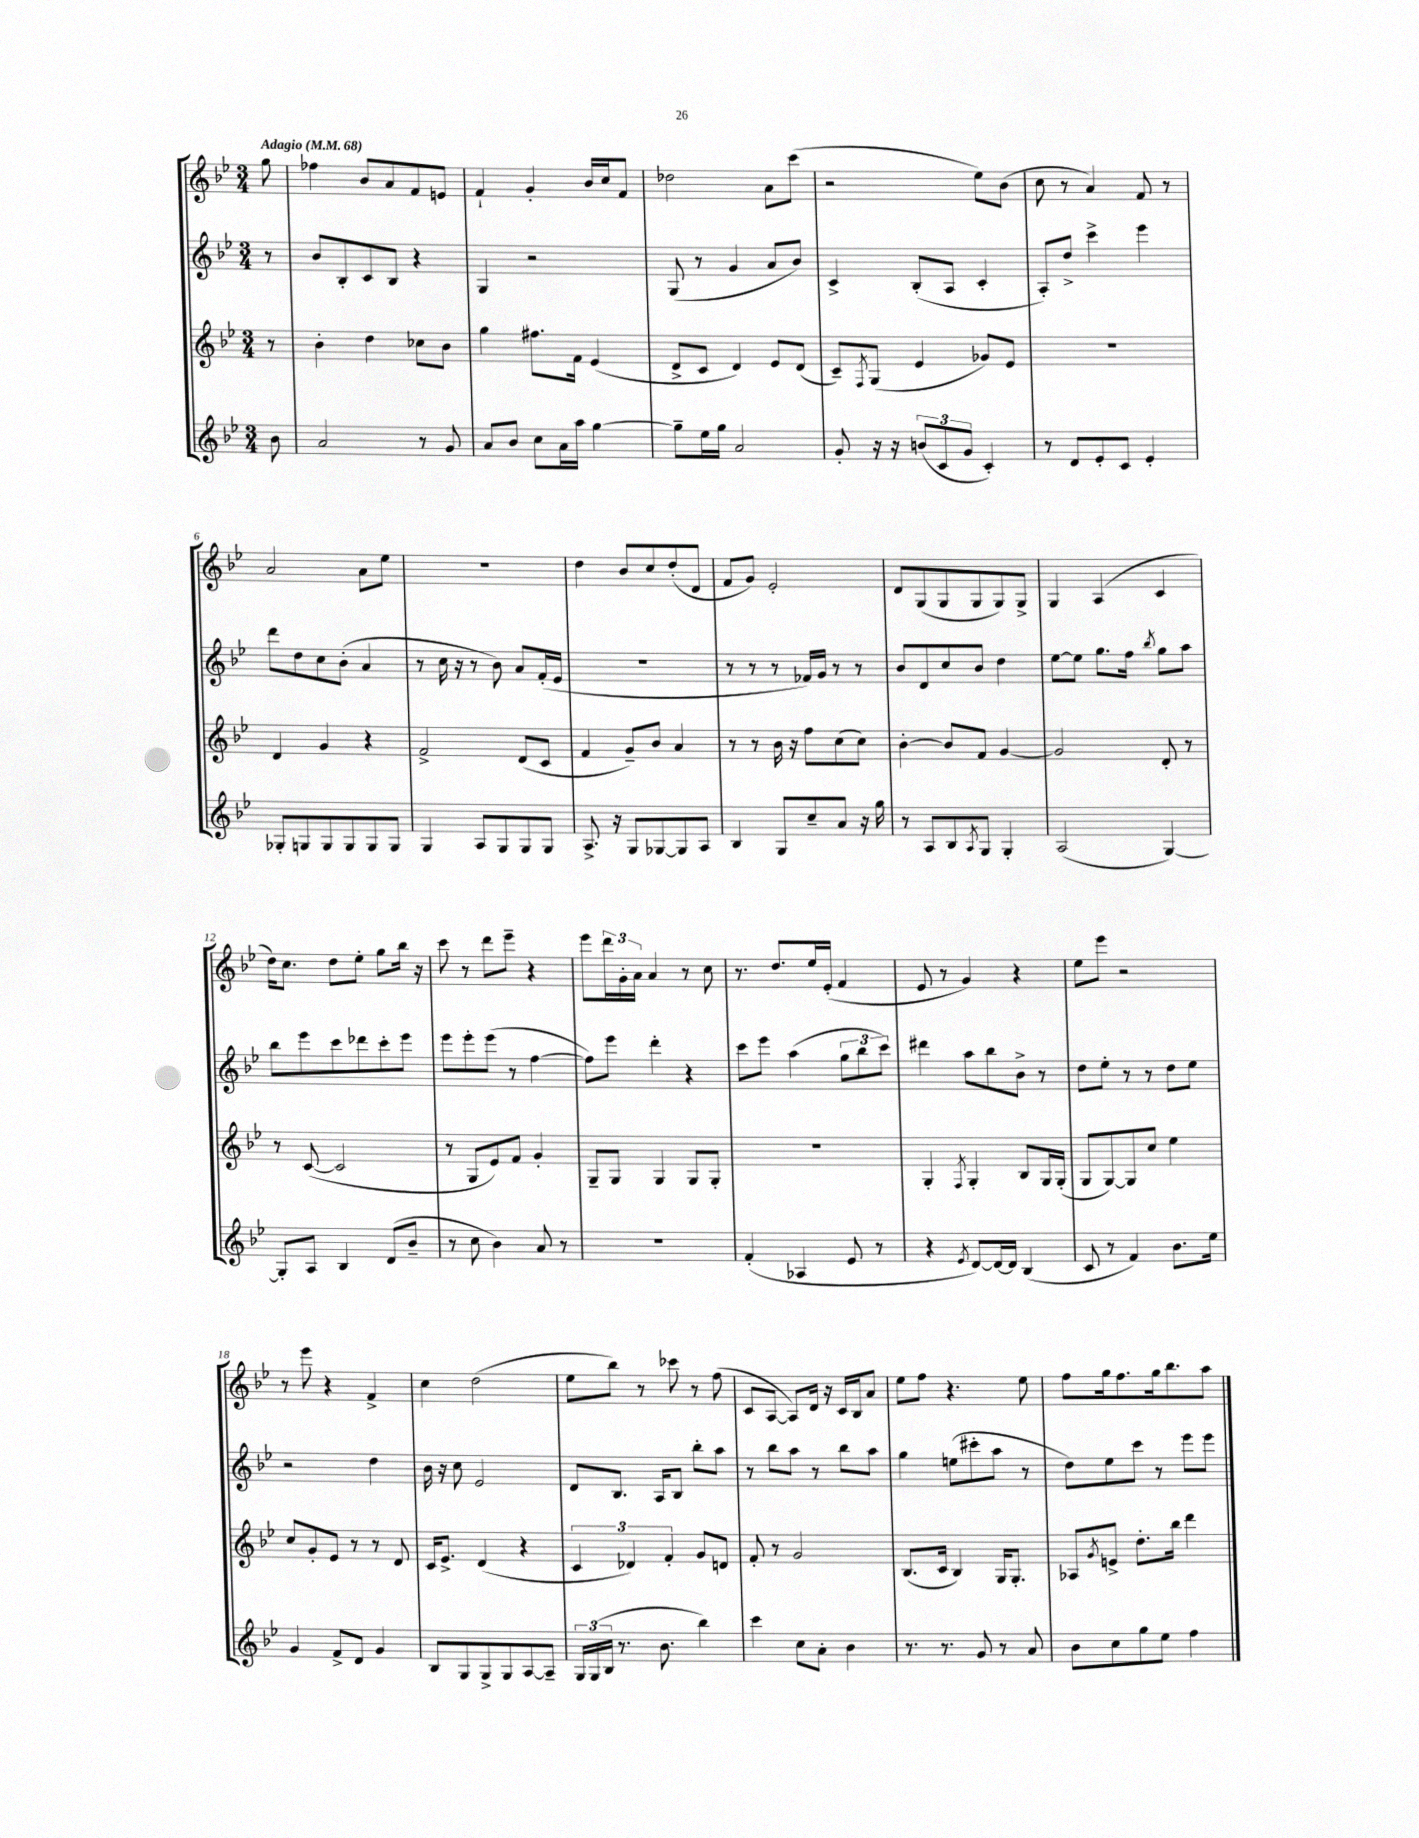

**kern	**kern	**kern	**kern
*part4	*part3	*part2	*part1
*staff4	*staff3	*staff2	*staff1
*clefG2	*clefG2	*clefG2	*clefG2
*k[b-e-]	*k[b-e-]	*k[b-e-]	*k[b-e-]
*M3/4	*M3/4	*M3/4	*M3/4
*MM68	*MM68	*MM68	*MM68
=	=	=	=
!	!	!	!LO:TX:a:B:t=Adagio
8b-\	8r	8r	8gg\
=1	=1	=1	=1
2a/	4b-'\	8b-/L	4ff-X\
.	.	8B-'/	.
.	4dd\	8c/	8b-/L
.	.	8B-/J	8a/
8r	8cc-X\L	4r	8f/
8g/	8b-\J	.	8en/J
=2	=2	=2	=2
8a/L	4gg\	4G/	4f`/
8b-/J	.	.	.
8cc\L	8.ff#X\L	2r	4g'/
16a\L	.	.	.
16aa\JJ	16f\Jk	.	.
[4gg\	(4e-/	.	16b-/LL
.	.	.	16cc/J
.	.	.	8f/J
=3	=3	=3	=3
8gg~\L]	8d^/L	(8G/	2dd-X\
16ee-\L	8c/J	8r	.
16gg\JJ	.	.	.
2a/	4d/)	4g/	.
.	8e-/L	8a/L	8a\L
.	(8d/J	8b-/J)	(8ccc\J
=4	=4	=4	=4
8g'/	8c~/L)	4c^/	2r
.	8qF/	.	.
16r	(8G/J	.	.
16r	.	.	.
(12bn/L	4e-/	(8B-'/L	.
12c/	.	.	.
.	.	8A/J	.
12g/J	.	.	.
4c'/)	8g-X/L)	4c'/	8ee-\L)
.	8e-/J	.	(8b-\J
=5	=5	=5	=5
8r	2.r	8A'/L)	8cc\
8d/L	.	8dd^/J	8r
8e-'/	.	4ccc^\	4a/)
8c/J	.	.	.
4e-'/	.	4eee-\	8f/
.	.	.	8r
!!LO:LB:g=z
=6	=6	=6	=6
8G-X'/L	4d/	8ddd\L	2a/
8Gn/	.	8dd\	.
8G/	4g/	8cc\	.
8G/	.	(8b-'\J	.
8G/	4r	4a/	8a\L
8G/J	.	.	8ee-\J
=7	=7	=7	=7
4G/	2f^/	8r	2.r
.	.	16cc\	.
.	.	16r	.
8A/L	.	8r	.
8G/	.	8b-\)	.
8G/	(8d/L	8a/L	.
8G/J	8c/J	(16f'/L	.
.	.	16e-/JJ	.
=8	=8	=8	=8
8.A^/	4f/	2.r	4dd\
16r	.	.	.
8G/L	8g~/L)	.	8b-/L
[8G-X/	8b-/J	.	8cc/
8G-/]	4a/	.	(8dd'/
8A/J	.	.	8d/J
=9	=9	=9	=9
4B-/	8r	8r	8f/L
.	8r	8r	8g/J)
8G/L	16b-\	8r	2e-'/
.	16r	.	.
8cc~/	8ff\L	16f-X/LL)	.
.	.	16g/JJ	.
8a/J	(8cc\	8r	.
16r	8cc\J)	8r	.
16gg\	.	.	.
=10	=10	=10	=10
8r	[4b-'\	8b-/L	8d/L
8A/L	.	8d/	(8G/
8B-/	8b-/L]	8cc/	8G/
8qA/	.	.	.
8G/J	8f/J	8b-/J	8G/
4G'/	[4g/	4dd\	8G/)
.	.	.	8G^/J
=11	=11	=11	=11
(2A/	2g/]	[8ee-\L	4G/
.	.	8ee-\J]	.
.	.	8.gg\L	(4A/
.	.	16ff\Jk	.
.	.	8qbb-/	.
[4G/)	8d'/	8gg\L	4c/
.	8r	8aa\J	.
!!LO:LB:g=z
=12	=12	=12	=12
8G'/L]	8r	8bb-\L	16dd\KL)
.	.	.	8.cc\J
8A/J	([8c/	8eee-\	.
4B-/	2c/]	8ccc\	8dd\L
.	.	8ddd-X\	8ee-'\J
(8d/L	.	8ccc'\	8gg\L
8b-~/J	.	8eee-\J	16bb-\Jk
.	.	.	16r
=13	=13	=13	=13
8r	8r	8eee-\L	8ccc\
8cc\	8G/L	8eee-'\	8r
4b-\)	8e-/)	(8eee-\J	8ddd\L
.	8f/J	8r	8eee-~\J
8a/	4g'/	[4ff\	4r
8r	.	.	.
=14	=14	=14	=14
2.r	8G~/L	8ff\L])	8eee-\L
.	8G/J	8eee-\J	24ddd\L
.	.	.	24g'\
.	.	.	24a\JJ
.	4G/	4ddd'\	4a/
.	8G/L	4r	8r
.	8G'/J	.	8cc\
=15	=15	=15	=15
(4f'/	2.r	8ccc\L	8.r
.	.	8eee-\J	.
.	.	.	8.dd/L
4A-X/	.	(4aa\	.
.	.	.	16ee-/L
.	.	.	(16e-'/JJ
8e-/	.	12gg\L	4f/
.	.	12bb-\	.
8r	.	.	.
.	.	12ccc\J)	.
=16	=16	=16	=16
4r	4G'/	4ddd#X\	8e-/
.	.	.	8r
8qe-/	8qF/	.	.
[8d/L)	4G'/	8aa\L	4g/)
16d/L_	.	8bb-\	.
16d/JJ]	.	.	.
(4B-/	8B-/L	8b-^\J	4r
.	16G/L	8r	.
.	(16G'/JJ	.	.
=17	=17	=17	=17
8c/	8G/L	8dd\L	8ee-\L
8r	[8G/)	8ee-'\J	8eee-\J
4f/)	8G/]	8r	2r
.	8cc/J	8r	.
8.b-\L	4ee-\	8dd\L	.
.	.	8ee-\J	.
16ee-\Jk	.	.	.
!!LO:LB:g=z
=18	=18	=18	=18
4g/	8cc/L	2r	8r
.	8g'/	.	8eee-\
8f^/L	8e-/J	.	4r
8d/J	8r	.	.
4g/	8r	4dd\	4f^/
.	8d/	.	.
=19	=19	=19	=19
8B-/L	16c/KL	16b-\	4cc\
.	8.e-^/J	16r	.
8G/	.	8cc\	.
8G^/	(4d/	2e-/	(2dd\
8G/	.	.	.
[8A/	4r	.	.
8A~/J]	.	.	.
=20	=20	=20	=20
24G/LL	6c/	8d/L	8ee-\L
(24G/	.	.	.
24B-/JJ	.	.	.
8.r	.	8.B-/J	8bb-\J)
.	6d-X/)	.	.
.	.	.	8r
8.b-\	.	16A/KL	.
.	6f'/	.	.
.	.	8B-/J	8ccc-X\
4bb-\)	8g/L	8bb-'\L	8r
.	8dn/J	8aa\J	(8ff\
=21	=21	=21	=21
4ccc\	8f'/	8r	8c/L
.	8r	8bb-\L	[8A/J
8cc\L	2g/	8aa\J	8A/L])
8a'\J	.	8r	16d/Jk
.	.	.	16r
4b-\	.	8bb-\L	16c/LL
.	.	.	16B-/J
.	.	8aa\J	8a/J
=22	=22	=22	=22
8.r	(8.B-/L	4gg\	8ee-\L
.	.	.	8ff\J
8.r	16c/Jk	.	.
.	4B-/)	(8een\L	4.r
8g/	.	8ccc#X'\	.
8r	16G/KL	8aa\J	.
.	8.G'/J	.	.
8a/	.	8r	8ee-\
=23	=23	=23	=23
8b-\L	8A-X/L	8dd\L)	8ff\L
.	8qg/	.	.
8cc\	8en^/J	8ee-\	16gg\k
.	.	.	8.ff\
8gg\	8.dd'\L	8ccc\J	.
8ee-\J	.	8r	16gg\k
.	16bb-\Jk	.	8.bb-\
4ff\	4ddd\	8eee-\L	.
.	.	8eee-\J	8aa\J
==	==	==	==
*-	*-	*-	*-
